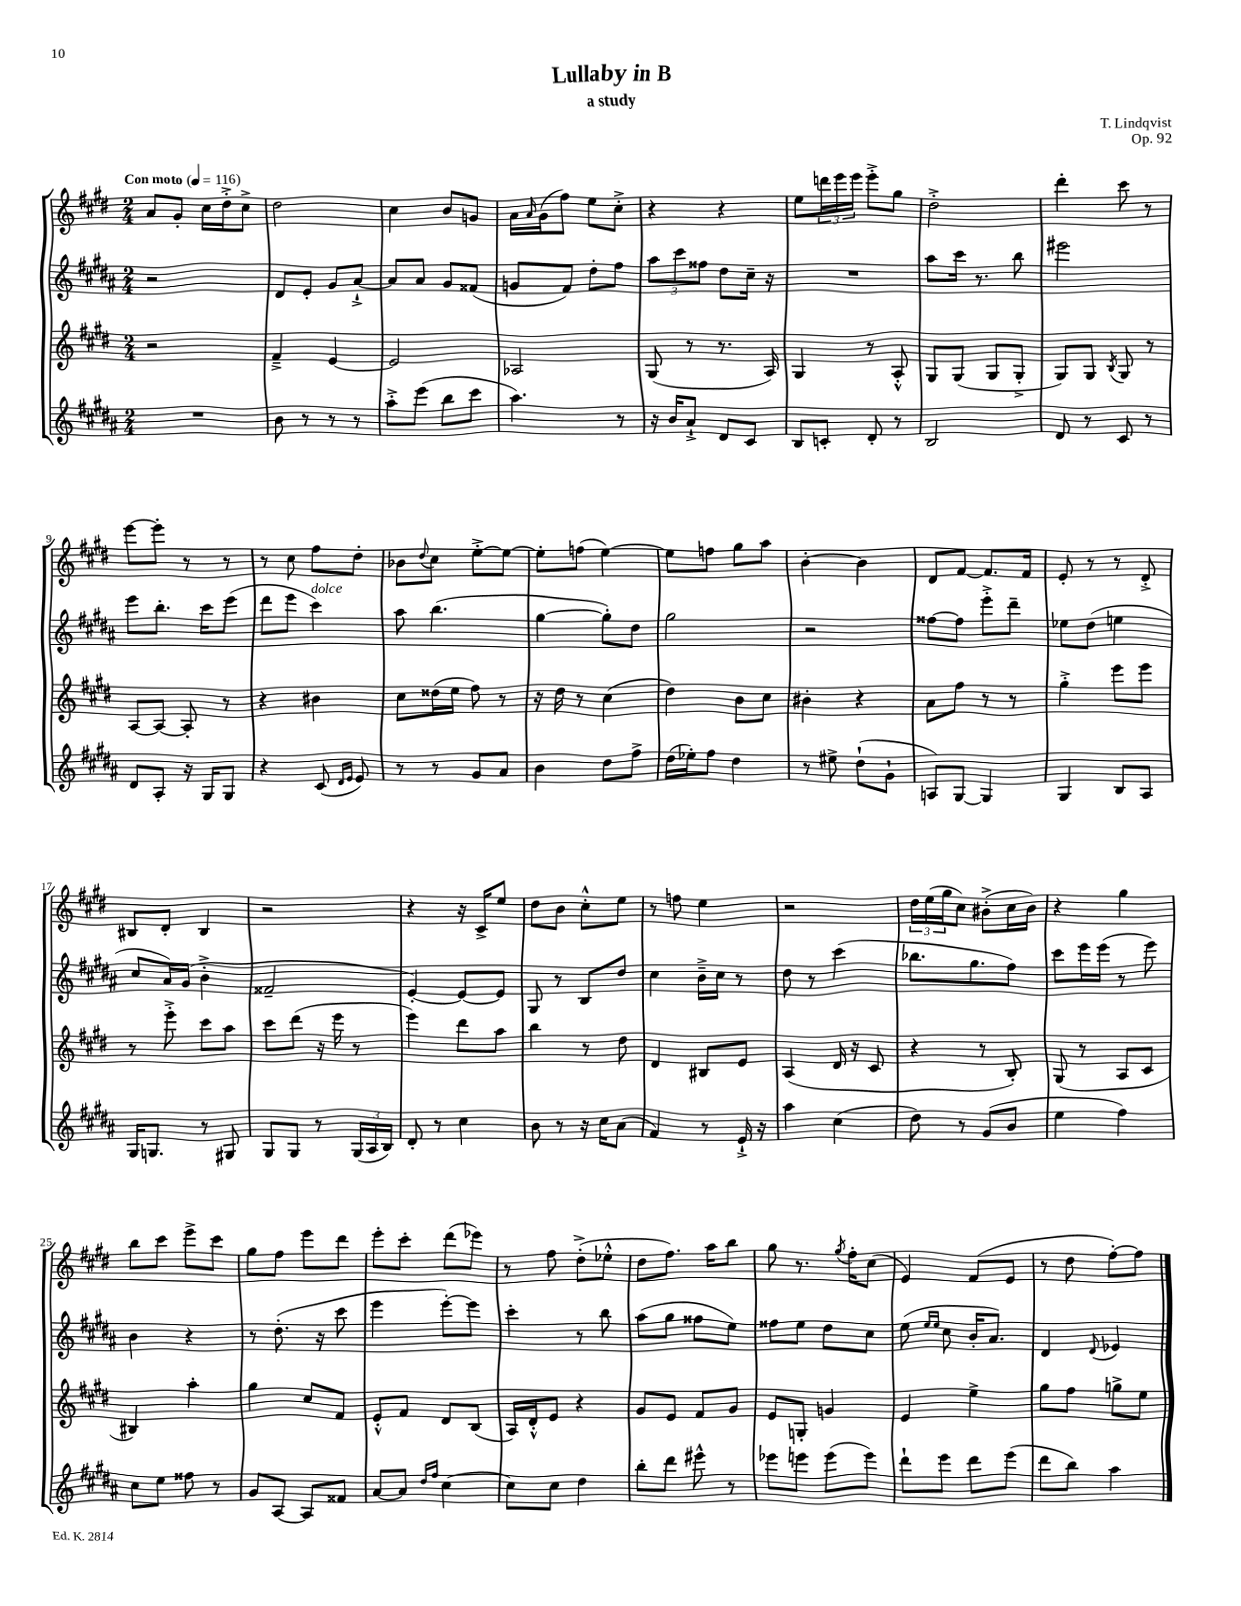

**kern	**kern	**kern	**kern
*staff4	*staff3	*staff2	*staff1
*clefG2	*clefG2	*clefG2	*clefG2
*k[f#c#g#d#a#]	*k[f#c#g#d#]	*k[f#c#g#d#a#]	*k[f#c#g#d#]
*M2/4	*M2/4	*M2/4	*M2/4
*MM116	*MM116	*MM116	*MM116
2r	2r	2r	8a
.	.	.	8g#'
.	.	.	16cc#
.	.	.	16dd#'^
.	.	.	8cc#^
=	=	=	=
8b	4f#~^	8d#	2dd#
8r	.	8e'	.
8r	[4e	8g#	.
8r	.	[8a#`^	.
=	=	=	=
8aa#'^	2e]	8a#]	4cc#
(8eee	.	8a#	.
8bb	.	8g#	8b
8ccc#	.	(8f##	8g
=	=	=	=
4.aa#)	2A-	8g	16a
.	.	.	16qqa
.	.	.	(16g#
.	.	8f#)	8ff#)
.	.	8dd#'	8ee
8r	.	8ff#	8cc#'^
=	=	=	=
16r	(8G#	12aa#	4r
16b	.	.	.
.	.	12ccc#	.
8a#`^	8r	.	.
.	.	12ff##	.
8d#	8.r	8dd#	4r
8c#	.	16cc#~	.
.	16A)	16r	.
=	=	=	=
8B	4G#	2r	8ee
8c'	.	.	24ddd
.	.	.	24eee
.	.	.	24eee
8d#'	8r	.	8eee'^
8r	8A'^^	.	8gg#
=	=	=	=
2B	8G#	8aa#	2dd#'^
.	(8G#	16ccc#	.
.	.	8.r	.
.	8G#	.	.
.	8G#'^	8bb	.
=	=	=	=
8d#	8G#)	2eee#	4ddd#'
8r	8G#	.	.
.	8qB	.	.
8c#	8G#	.	8ccc#
8r	8r	.	8r
=	=	=	=
8d#	[8A	8eee	[8eee
8A#'	8A_	8.bb'	8eee']
16r	8A']	.	8r
16G#	.	16ccc#	.
8G#	8r	(8eee	8r
=	=	=	=
4r	4r	8ddd#	8r
.	.	8eee	8cc#
(8c#	4b#	4ccc#)	8ff#
16qqd#	.	.	.
16qqe	.	.	.
8e)	.	.	8dd#'
=	=	=	=
8r	8cc#	8aa#	8b-
.	.	.	8qqdd#
8r	(16dd##	(4.bb	8cc#
.	16ee	.	.
8g#	8ff#)	.	[8ee'^
8a#	8r	.	8ee_
=	=	=	=
4b	16r	[4gg#	8ee']
.	16dd#	.	.
.	8r	.	(8ff
8dd#	(4cc#	8gg#'])	[4ee)
8ff#^	.	8dd#	.
=	=	=	=
(16dd#	4dd#)	2gg#	8ee]
16ee-')	.	.	.
8ff#	.	.	8ff
4dd#	8b	.	8gg#
.	8cc#	.	8aa
=	=	=	=
8r	4b#'	2r	[4b'
8ee#^	.	.	.
(8dd#`	4r	.	4b]
8g#`	.	.	.
=	=	=	=
8A)	8a	[8ff##	8d#
[8G#	8ff#	8ff##]	[8f#
4G#]	8r	8eee'^	8.f#]
.	8r	8ddd#~	.
.	.	.	16f#
=	=	=	=
4G#	4gg#'^	8ee-	8e'
.	.	(8dd#	8r
8B	8eee	4ee	8r
8A#	8eee	.	8d#'^
=	=	=	=
16G#	8r	8cc#	8B#
8.G	.	.	.
.	8eee'^	16a#)	8d#'
.	.	(16g#	.
8r	8ccc#	4b'^	4B#
8G#	8aa	.	.
=	=	=	=
8G#	8ccc#	2f##~	2r
8G#	(8ddd#	.	.
8r	16r	.	.
.	16eee	.	.
(24G#	8r	.	.
24A#	.	.	.
24B)	.	.	.
=	=	=	=
8d#'	4eee)	[4e')	4r
8r	.	.	.
4cc#	8ddd#	8e_	16r
.	.	.	16c#^
.	8aa	8e]	8ee
=	=	=	=
8b	4bb	8G#	8dd#
8r	.	8r	8b
16r	8r	8B	8cc#'^^
16cc#	.	.	.
(8a#	8dd#	8dd#	8ee
=	=	=	=
4f#)	4d#	4cc#	8r
.	.	.	8ff
8r	8B#	16b~^	4ee
.	.	16cc#	.
16e`^	8e	8r	.
16r	.	.	.
=	=	=	=
4aa#	(4A	8dd#	2r
.	.	8r	.
(4cc#	16d#	(4ccc#	.
.	16r	.	.
.	8c#	.	.
=	=	=	=
8dd#)	4r	8.bb-	24dd#
.	.	.	(24ee
.	.	.	24gg#
8r	.	.	8cc#)
.	.	8.gg#	.
(8g#	8r	.	(8b#'^
8b	8B')	8ff#)	16cc#
.	.	.	16b#)
=	=	=	=
4ee	(8G#	8ccc#	4r
.	8r	16eee	.
.	.	(16eee	.
4ff#)	8A	8r	4gg#
.	8c#	8eee)	.
=	=	=	=
8cc#	4B#)	4b	8bb
8ee	.	.	8ccc#
8ff##	4aa'	4r	8eee^
8r	.	.	8ccc#
=	=	=	=
8g#	4gg#	8r	8gg#
[8A#	.	(8.dd#'	8ff#
8A#]	8cc#	.	8eee
.	.	16r	.
8f##	8f#	8ccc#	8ddd#
=	=	=	=
[8a#	8e'^^	4eee	8eee'
8a#]	8f#	.	8ccc#'
16qqdd#	.	.	.
16qqff#	.	.	.
[4cc#	8d#	[8eee')	(8ddd#
.	(8B	8eee]	8eee-)
=	=	=	=
8cc#]	16A)	4ccc#'	8r
.	16d#'^^	.	.
8cc#	8e	.	8ff#
4dd#	4r	8r	(8dd#'^
.	.	8bb	8ee-'^^
=	=	=	=
8bb'	8g#	(8aa#	8dd#
8ddd#	8e	8gg#	8.ff#)
8eee#^^	8f#	8ff##	.
.	.	.	16aa
8r	8g#	8ee)	8bb
=	=	=	=
8eee-	8e	8ff##	8gg#
8eee	8G'	8ee	8.r
(8eee	4g	8dd#	.
.	.	.	8qgg#
.	.	.	16ff#'
8eee)	.	8cc#	(8cc#
=	=	=	=
8ddd#`	4e	(8ee	4e)
.	.	16qqee	.
.	.	16qqee	.
8eee	.	8cc#	.
8ddd#	4ee^	16b'	(8f#
.	.	8.a#)	.
(8eee	.	.	8e
=	=	=	=
8ddd#	8gg#	4d#	8r
8bb)	8ff#	.	8dd#
.	.	8qqd#	.
4aa#	8gg^	4e-	[8ff#')
.	8ee	.	8ff#]
==	==	==	==
*-	*-	*-	*-
